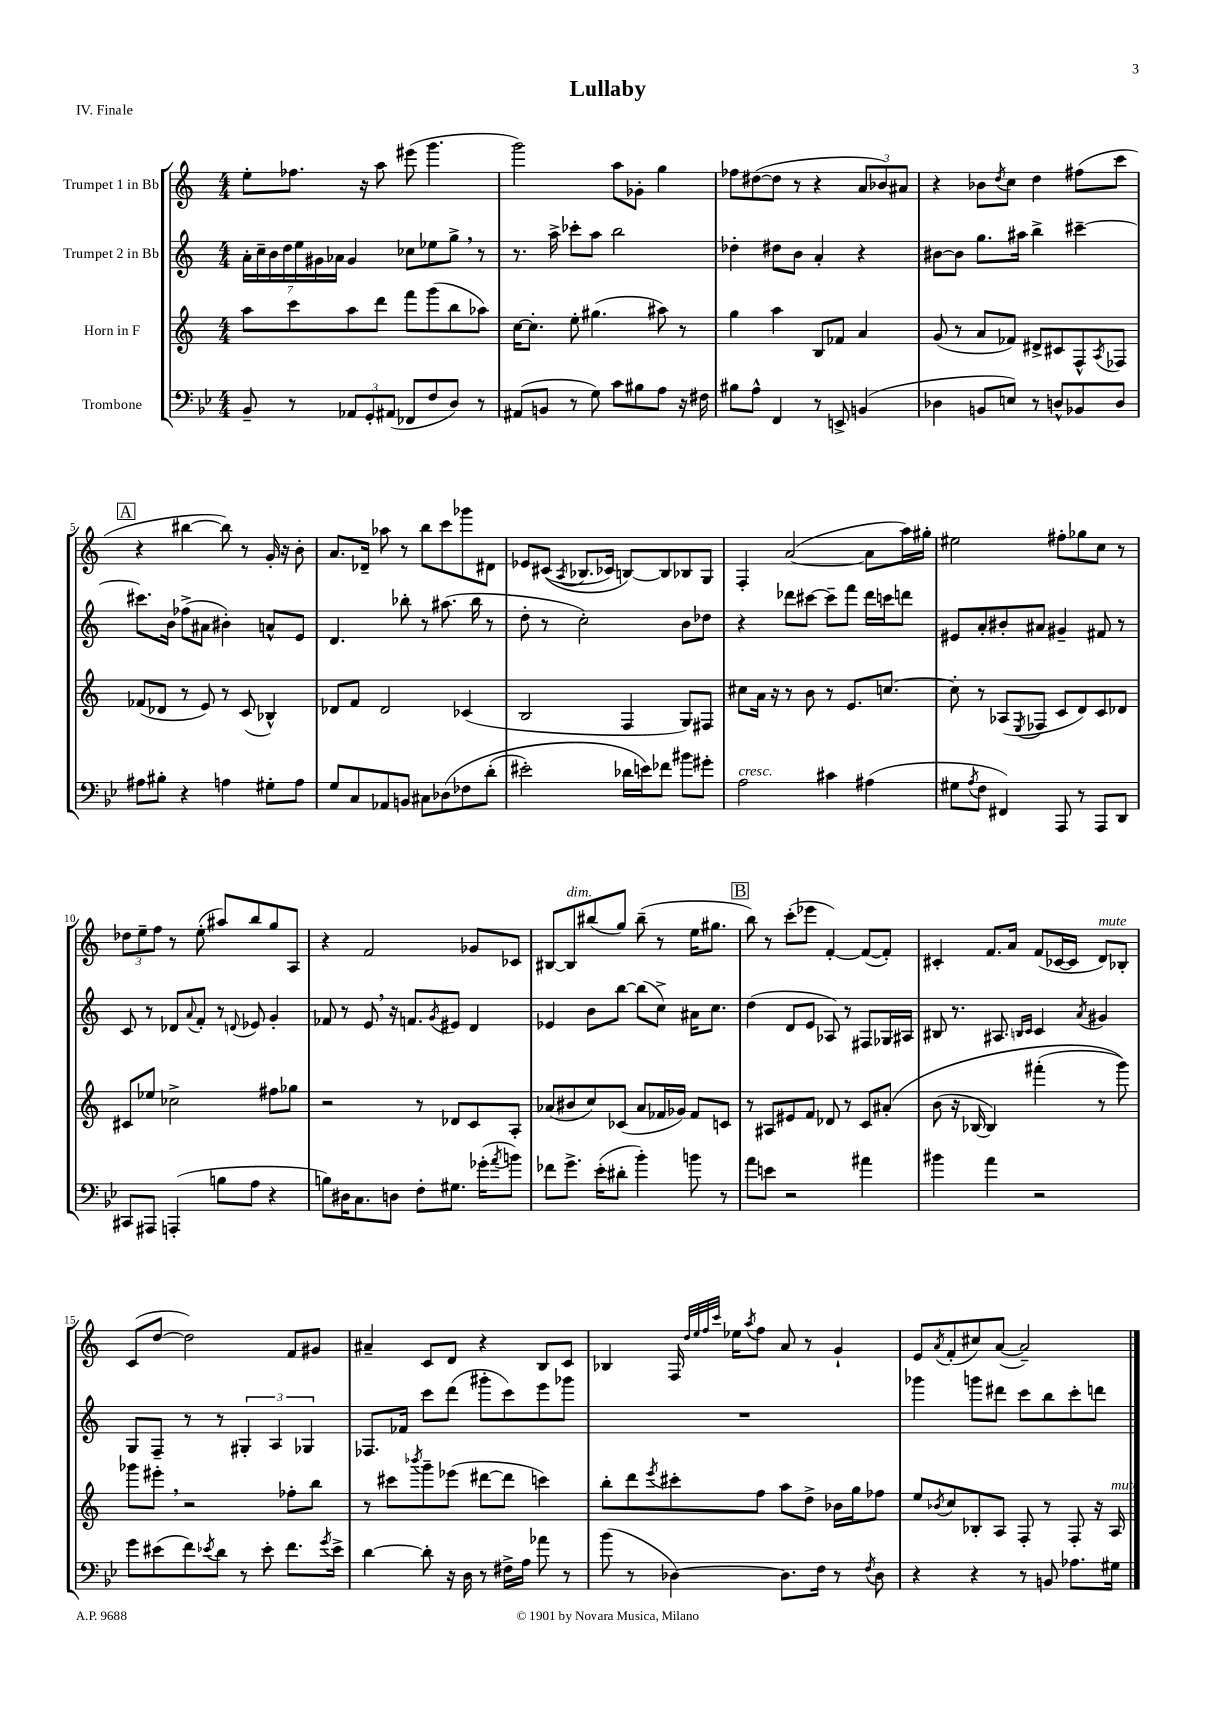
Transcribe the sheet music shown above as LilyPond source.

\header { title = "Lullaby" piece = "IV. Finale" }
<<
\new StaffGroup <<
\new Staff = "s0" \with { instrumentName = "Trumpet 1 in Bb" } {
    \clef treble \key c \major \numericTimeSignature \time 4/4
    e''8-. fes''8. r16 a''8 eis'''8( g'''4. |
    g'''2) a''8 ges'8-. g''4 |
    fes''8 dis''8~( dis''8 r8 r4 \tuplet 3/2 { a'8 bes'8) ais'8 } |
    r4 bes'8 \acciaccatura { d''8 } c''8 d''4 fis''8( c'''8 |
    \mark \markup { \box "A" } r4 bis''4~ bis''8) r8 g'16-. r16 b'8-. |
    a'8. des'16-- aes''8 r8 b''8 c'''8 ges'''8 dis'8 |
    ees'8 cis'8(\( \acciaccatura { a8 } bes8. ces'16) b8~\) b8 bes8 g8 |
    f4-. a'2~( a'8 a''16) gis''16-. |
    eis''2 fis''8-. ges''8 c''8 r8 |
    \tuplet 3/2 { des''8 e''8-- f''8 } r8 e''8-.( ais''8) b''8 g''8 a8 |
    r4 f'2 ges'8 ces'8 |
    bis8~ bis8^\markup { \italic "dim." } bis''8( g''8) bis''8--( r8 e''16 gis''8. |
    \mark \markup { \box "B" } b''8) r8 c'''8-.( ees'''8 f'4~-.) f'8~( f'8-.) |
    cis'4-. f'8. a'16 f'8( ces'16~ ces'16 d'8^\markup { \italic "mute" }) bes8-. |
    c'8( d''8~ d''2) f'8 gis'8 |
    ais'4-- c'8 d'8 r4 b8 c'8 |
    bes4 f16 \grace { d''32 e''32 f''32 c'''32 } ees''16 \acciaccatura { a''8 } f''8 a'8 r8 g'4-! |
    e'8 \acciaccatura { a'8 } f'8-.( cis''8) a'8~( a'2--) \bar "|." |
}
\new Staff = "s1" \with { instrumentName = "Trumpet 2 in Bb" } {
    \clef treble \key c \major \numericTimeSignature \time 4/4
    \tuplet 7/4 { a'16-. c''16-- b'16 d''16 e''16 gis'16 aes'16 } gis'4 ces''8 ees''8 g''8-> \breathe r8 |
    r8. a''16-> ces'''8-. a''8 b''2 |
    des''4-. dis''8 b'8 a'4-. r4 |
    bis'8~ bis'8 g''8. ais''16 b''4-> cis'''4~-- |
    \mark \markup { \box "A" } cis'''8. b'16 fes''8->( ais'8 bis'4-.) a'8-^ e'8 |
    d'4. bes''8-. r8 ais''8.( bes''16 r8 |
    d''8-. r8 c''2-.) b'8 des''8 |
    r4 des'''8 cis'''8~ cis'''8-- f'''8 des'''16 c'''16 d'''8 |
    eis'8 a'8-. bis'8-. ais'8 gis'4-- fis'8 r8 |
    c'8 r8 des'8 \appoggiatura { a'8 } f'8-. r8 \appoggiatura { d'8 } ees'8 g'4-. |
    fes'8 r8 e'8 \breathe r16 f'8. \acciaccatura { g'8 } eis'8 d'4 |
    ees'4 b'8 b''8~ b''8( c''8->) ais'16 c''8. |
    \mark \markup { \box "B" } d''4( d'8 e'8 aes8) r8 fis8 ges16 ais16 |
    bis8 r8. ais8. \grace { b16 c'16 } c'4 \acciaccatura { a'8 } gis'4 |
    g8 f8-- r8 r8 \tuplet 3/2 { gis4-. a4 ges4 } |
    fes8. fes'16 c'''8 d'''8( gis'''8-. c'''8) e'''8 ges'''8 |
    R1 |
    ges'''4 g'''8 dis'''8 c'''8 b''8 c'''8-. d'''8 \bar "|." |
}
\new Staff = "s2" \with { instrumentName = "Horn in F" } {
    \clef treble \key c \major \numericTimeSignature \time 4/4
    a''8 c'''8 a''8 d'''8 f'''8 g'''8( b''8 aes''8) |
    c''16~ c''8.-. e''8-. gis''4.( ais''8) r8 |
    g''4 a''4 b8 fes'8 a'4 |
    g'8( r8 a'8 fes'8) dis'8-> cis'8 f8-^ \acciaccatura { a8 } fes8 |
    \mark \markup { \box "A" } fes'8( des'8 r8 e'8) r8 c'8( bes4-^) |
    des'8 f'8 des'2 ces'4( |
    b2 f4 g8) fis8 |
    cis''8 a'16 r16 r8 b'8 r8 e'8. c''8.~ |
    c''8-. r8 aes8( \acciaccatura { e8 } fes8 c'8 d'8) c'8 des'8 |
    cis'8 ees''8 ces''2-> fis''8 ges''8 |
    r2 r8 des'8 c'8 a8-. |
    aes'8( bis'8 c''8) ces'8( aes'8 fes'16 ges'16) fes'8 c'8 |
    \mark \markup { \box "B" } r8 ais8 eis'8 f'8 des'8 r8 c'8 ais'8-.\( |
    b'8( r16 bes16~ bes4) fis'''4-.( r8 g'''8)\) |
    ges'''8 eis'''8-. \breathe r2 fes''8-. b''8 |
    r8 cis'''8 \acciaccatura { bes'''8 } g'''8-- ees'''8( dis'''8~ dis'''8 c'''4) |
    b''8-. d'''8 \acciaccatura { e'''8 } cis'''8-. f''8 a''8 d''8-> bes'16 g''16 fes''8 |
    e''8 \acciaccatura { bes'8 } c''8 bes8-. a8 f8-. r8 f8-. r16 a16^\markup { \italic "mute" } \bar "|." |
}
\new Staff = "s3" \with { instrumentName = "Trombone" } {
    \clef bass \key bes \major \numericTimeSignature \time 4/4
    bes,8-- r8 \tuplet 3/2 { aes,8 g,8-. ais,8( } fes,8 f8 d8) r8 |
    ais,8( b,8 r8 g8) c'8 bis8 a8 r16 fis16 |
    bis8 a8-^ f,4 r8 e,8-> b,4( |
    des4 b,8 e8) r8 d8-^ bes,8 d8 |
    \mark \markup { \box "A" } ais8 bis8-. r4 a4 gis8-. a8 |
    g8 c8 aes,8 b,8 cis8 des8\( fes8 d'8-.( |
    eis'2-.) des'16 e'16\) fes'8 bis'8 gis'8-. |
    a2^\markup { \italic "cresc." } cis'4 ais4( |
    gis8 \acciaccatura { a8 } f8 fis,4) a,,8 r8 a,,8 d,8 |
    cis,8 ais,,8 a,,4-.( b8 a8 r4 |
    b8) dis16 c8. d8 f8-. gis8. ges'16-.( \acciaccatura { a'8 } b'8) |
    fes'8 g'8.-> ees'16-.( dis'8-. bes'4-.) b'8 r8 |
    \mark \markup { \box "B" } a'8 e'8 r2 ais'4 |
    bis'4 a'4 r2 |
    g'8 eis'8( f'8) \acciaccatura { ees'8 } d'8 r8 ees'8-. f'8. \acciaccatura { g'8 } ees'16-> |
    d'4~ d'8-. r16 d16 r8 fis16-> a16 aes'8 r8 |
    bes'8( r8 des4~) des8. f16 r8 \acciaccatura { f8 } des8 |
    r4 r4 r8 b,8 aes8. gis16 \bar "|." |
}
>>
>>
